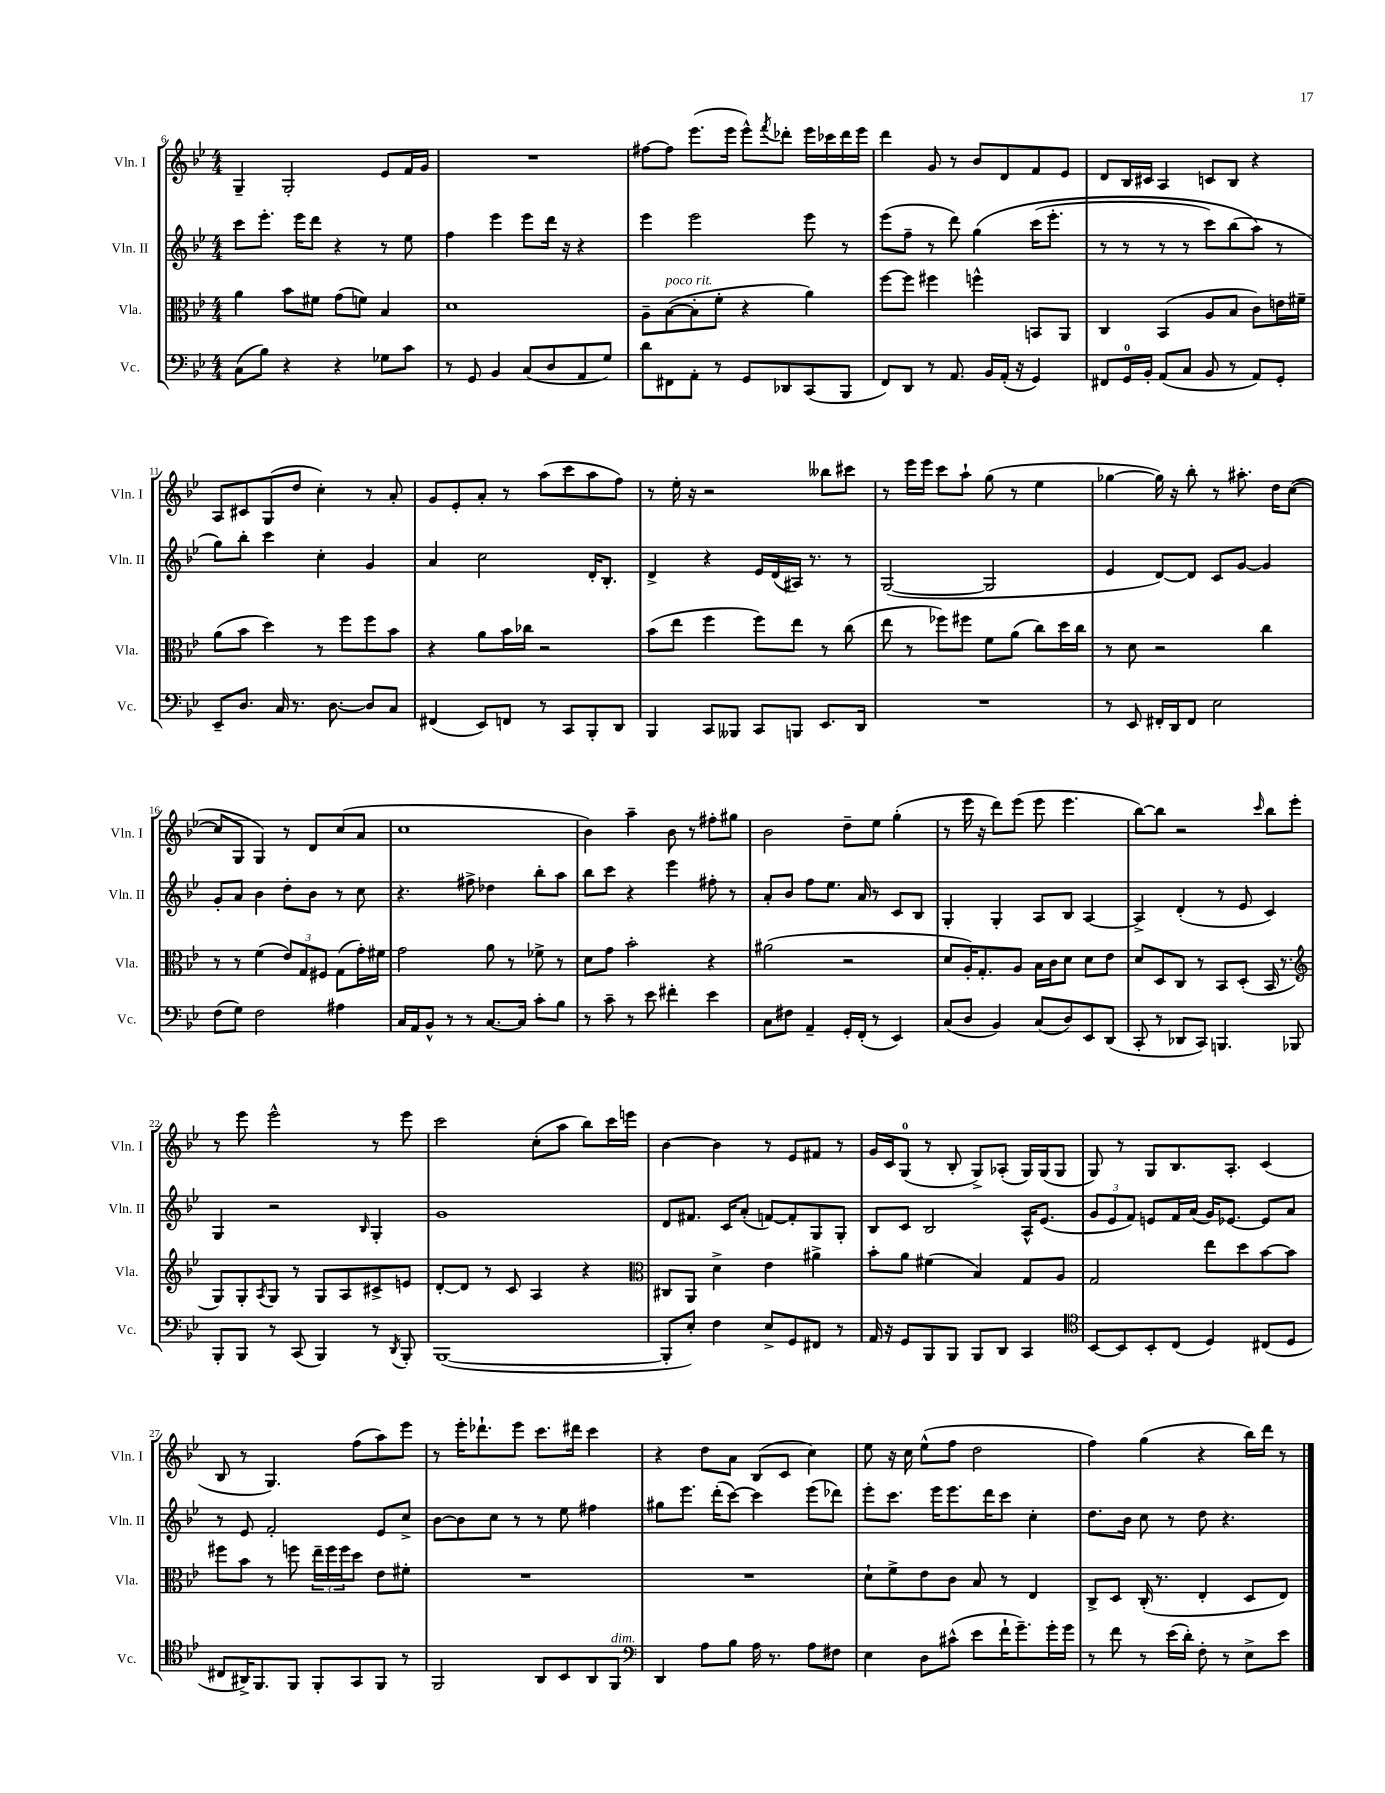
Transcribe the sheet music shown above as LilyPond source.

<<
\new StaffGroup <<
\new Staff = "s0" \with { instrumentName = "Vln. I" shortInstrumentName = "Vln. I" } {
    \clef treble \key bes \major \numericTimeSignature \time 4/4
    g4-- g2-. ees'8 f'16 g'16 |
    R1 |
    fis''8~ fis''8 ees'''8.( ees'''16 ees'''8-^) \acciaccatura { f'''8 } des'''8-. ees'''16 ces'''16 des'''16 ees'''16 |
    d'''4 g'8 r8 bes'8 d'8 f'8 ees'8 |
    d'8 bes16 cis'16 a4 c'8 bes8 r4 |
    a8 cis'8 g8( d''8 c''4-.) r8 a'8-. |
    g'8 ees'8-. a'8-. r8 a''8( c'''8 a''8 f''8) |
    r8 ees''16-. r16 r2 beses''8 cis'''8 |
    r8 ees'''16 ees'''16 c'''8 a''8-! g''8( r8 ees''4 |
    ges''4~ ges''16) r16 bes''8-. r8 ais''8.-. d''16 c''8~( |
    c''8 g8 g4) r8 d'8 c''8( a'8 |
    c''1 |
    bes'4) a''4-- bes'8 r8 fis''8-. gis''8 |
    bes'2 d''8-- ees''8 g''4-.( |
    r8 ees'''16 r16 d'''8) ees'''8( ees'''8 ees'''4. |
    bes''8~) bes''8 r2 \grace { c'''16 } bes''8 ees'''8-. |
    r8 ees'''8 ees'''2-^ r8 ees'''8 |
    c'''2 c''8-.( a''8 bes''8) c'''16 e'''16 |
    bes'4~ bes'4 r8 ees'8 fis'8 r8 |
    g'16 c'16 g8-0( r8 bes8-. g8->) aes8-.( g16) g16( g8 |
    g8) r8 g8 bes8. a8.-. c'4( |
    bes8 r8 g4.) f''8( a''8) ees'''8 |
    r8 ees'''16-. des'''8.-! ees'''8 c'''8. dis'''16 c'''4 |
    r4 d''8 a'8 bes8( c'8 c''4) |
    ees''8 r16 c''16 ees''8-^( f''8 d''2 |
    f''4) g''4( r4 bes''16) d'''16 r8 \bar "|." |
}
\new Staff = "s1" \with { instrumentName = "Vln. II" shortInstrumentName = "Vln. II" } {
    \clef treble \key bes \major \numericTimeSignature \time 4/4
    c'''8 ees'''8.-. ees'''16 d'''8 r4 r8 ees''8 |
    f''4 ees'''4 ees'''8 d'''16 r16 r4 |
    ees'''4 ees'''2 ees'''8 r8 |
    ees'''8( f''8-- r8 d'''8) g''4\( c'''16( ees'''8.-. |
    r8 r8 r8 r8 c'''8) bes''8( a''8\) r8 |
    g''8) bes''8-. c'''4 c''4-. g'4 |
    a'4 c''2 d'16-. bes8.-. |
    d'4-> r4 ees'16 d'16( ais16) r8. r8 |
    g2~( g2 |
    ees'4 d'8~) d'8 c'8 g'8~ g'4 |
    g'8-. a'8 bes'4 d''8-. bes'8 r8 c''8 |
    r4. fis''8-> des''4 bes''8-. a''8 |
    bes''8 c'''8 r4 ees'''4 fis''8-. r8 |
    a'8-. bes'8 f''8 ees''8. a'16 r8 c'8 bes8 |
    g4-. g4-. a8 bes8 a4~ |
    a4-> d'4-.( r8 ees'8 c'4) |
    g4 r2 \grace { bes16 } g4-. |
    g'1 |
    d'8 fis'8. c'16 a'8-.( f'8~) f'8-. g8 g8-. |
    bes8 c'8 bes2 a16-^ ees'8.( |
    \tuplet 3/2 { g'8 ees'8 f'8) } e'8 f'16 a'16( g'16) ees'8.~ ees'8 a'8 |
    r8 ees'8 f'2-. ees'8 c''8-> |
    bes'8~ bes'8 c''8 r8 r8 ees''8 fis''4 |
    gis''8 ees'''8. d'''16-.( c'''8~) c'''4 ees'''8( des'''8) |
    ees'''8-. c'''8. ees'''16 ees'''8. d'''16 c'''8 c''4-. |
    d''8. bes'16 c''8 r8 d''8 r4. \bar "|." |
}
\new Staff = "s2" \with { instrumentName = "Vla." shortInstrumentName = "Vla." } {
    \clef alto \key bes \major \numericTimeSignature \time 4/4
    a'4 bes'8 fis'8 g'8( f'8) bes4 |
    d'1 |
    a8-- bes8~^\markup { \italic "poco rit." }( bes8-. f'8-. r4 a'4) |
    f''8~ f''8 fis''4 f''4-^ b,8 a,8 |
    c4 bes,4( a8 bes8 c'8) e'16 fis'16-- |
    a'8( bes'8 d''4) r8 f''8 f''8 bes'8 |
    r4 a'8 bes'16 ces''16 r2 |
    bes'8( ees''8 f''4 f''8) ees''8 r8 c''8( |
    ees''8 r8 fes''8) fis''8 f'8 a'8( c''8) d''16 c''16 |
    r8 d'8 r2 c''4 |
    r8 r8 f'4( \tuplet 3/2 { ees'8) g8 fis8 } g8( g'16-.) fis'16 |
    g'2 a'8 r8 fes'8-> r8 |
    d'8 g'8 bes'2-. r4 |
    ais'2( r2 |
    d'8 a16-.) g8.-. a8 bes16 c'16 d'8 d'8 ees'8 |
    d'8 d8 c8 r8 bes,8 d8-.( bes,16 r8. |
    \clef treble g8) g8-. \acciaccatura { a8 } g8 r8 g8 a8 cis'8-> e'8 |
    d'8~-. d'8 r8 c'8 a4 r4 |
    \clef alto cis8 a,8 d'4-> ees'4 ais'4-> |
    bes'8-. a'8 fis'4( bes4) g8 a8 |
    g2 ees''8 d''8 bes'8~ bes'8 |
    fis''8 bes'8 r8 f''8 \tuplet 3/2 { ees''16-- f''16 f''16 } d''8 ees'8 fis'8-. |
    R1 |
    R1 |
    d'8-! f'8-> ees'8 c'8 bes8 r8 ees4 |
    c8-> d8 c16-.( r8. ees4-. d8 ees8) \bar "|." |
}
\new Staff = "s3" \with { instrumentName = "Vc." shortInstrumentName = "Vc." } {
    \clef bass \key bes \major \numericTimeSignature \time 4/4
    c8( bes8) r4 r4 ges8 c'8 |
    r8 g,8 bes,4 c8( d8 a,8 g8) |
    d'8 fis,8 a,8-. r8 g,8 des,8 c,8( bes,,8 |
    f,8) d,8 r8 a,8. bes,16 a,16-.( r16 g,4) |
    fis,8 g,16-0 bes,16-. a,8( c8 bes,8 r8 a,8) g,8-. |
    ees,8-- d8. c16 r8. d8.~ d8 c8 |
    fis,4( ees,8) f,8 r8 c,8 bes,,8-. d,8 |
    bes,,4 c,8 beses,,8 c,8 b,,8 ees,8. d,16 |
    R1 |
    r8 ees,8 fis,16-. d,16 fis,8 ees2 |
    f8( g8) f2 ais4 |
    c16 a,16 bes,8-^ r8 r8 c8.~ c16 c'8-. bes8 |
    r8 c'8-- r8 ees'8 fis'4-. ees'4 |
    c8 fis8 a,4-- g,16-. f,16-.( r8 ees,4) |
    c8( d8 bes,4) c8( d8) ees,8 d,8( |
    c,8-. r8 des,8 c,8) b,,4. bes,,8 |
    bes,,8-. bes,,8 r8 c,8( bes,,4) r8 \acciaccatura { d,8 } bes,,8-. |
    bes,,1~( |
    bes,,8-. ees8-.) f4 ees8-> g,8 fis,8 r8 |
    a,16 r16 g,8 bes,,8 bes,,8 bes,,8 d,8 c,4 |
    \clef tenor bes,8~ bes,8 bes,8-. c8( d4) cis8( d8 |
    cis8 ais,16->) f,8. f,8 f,8-. g,8 f,8 r8 |
    f,2 a,8 bes,8 a,8 f,8^\markup { \italic "dim." } |
    \clef bass d,4 a8 bes8 a16 r8. a8 fis8 |
    ees4 d8 cis'8-^( ees'8 f'16-! g'8.--) g'16-. g'16 |
    r8 f'8 r8 ees'16( d'16-.) f8-. r8 ees8-> ees'8 \bar "|." |
}
>>
>>
\layout { \context { \Score currentBarNumber = #6 } }
